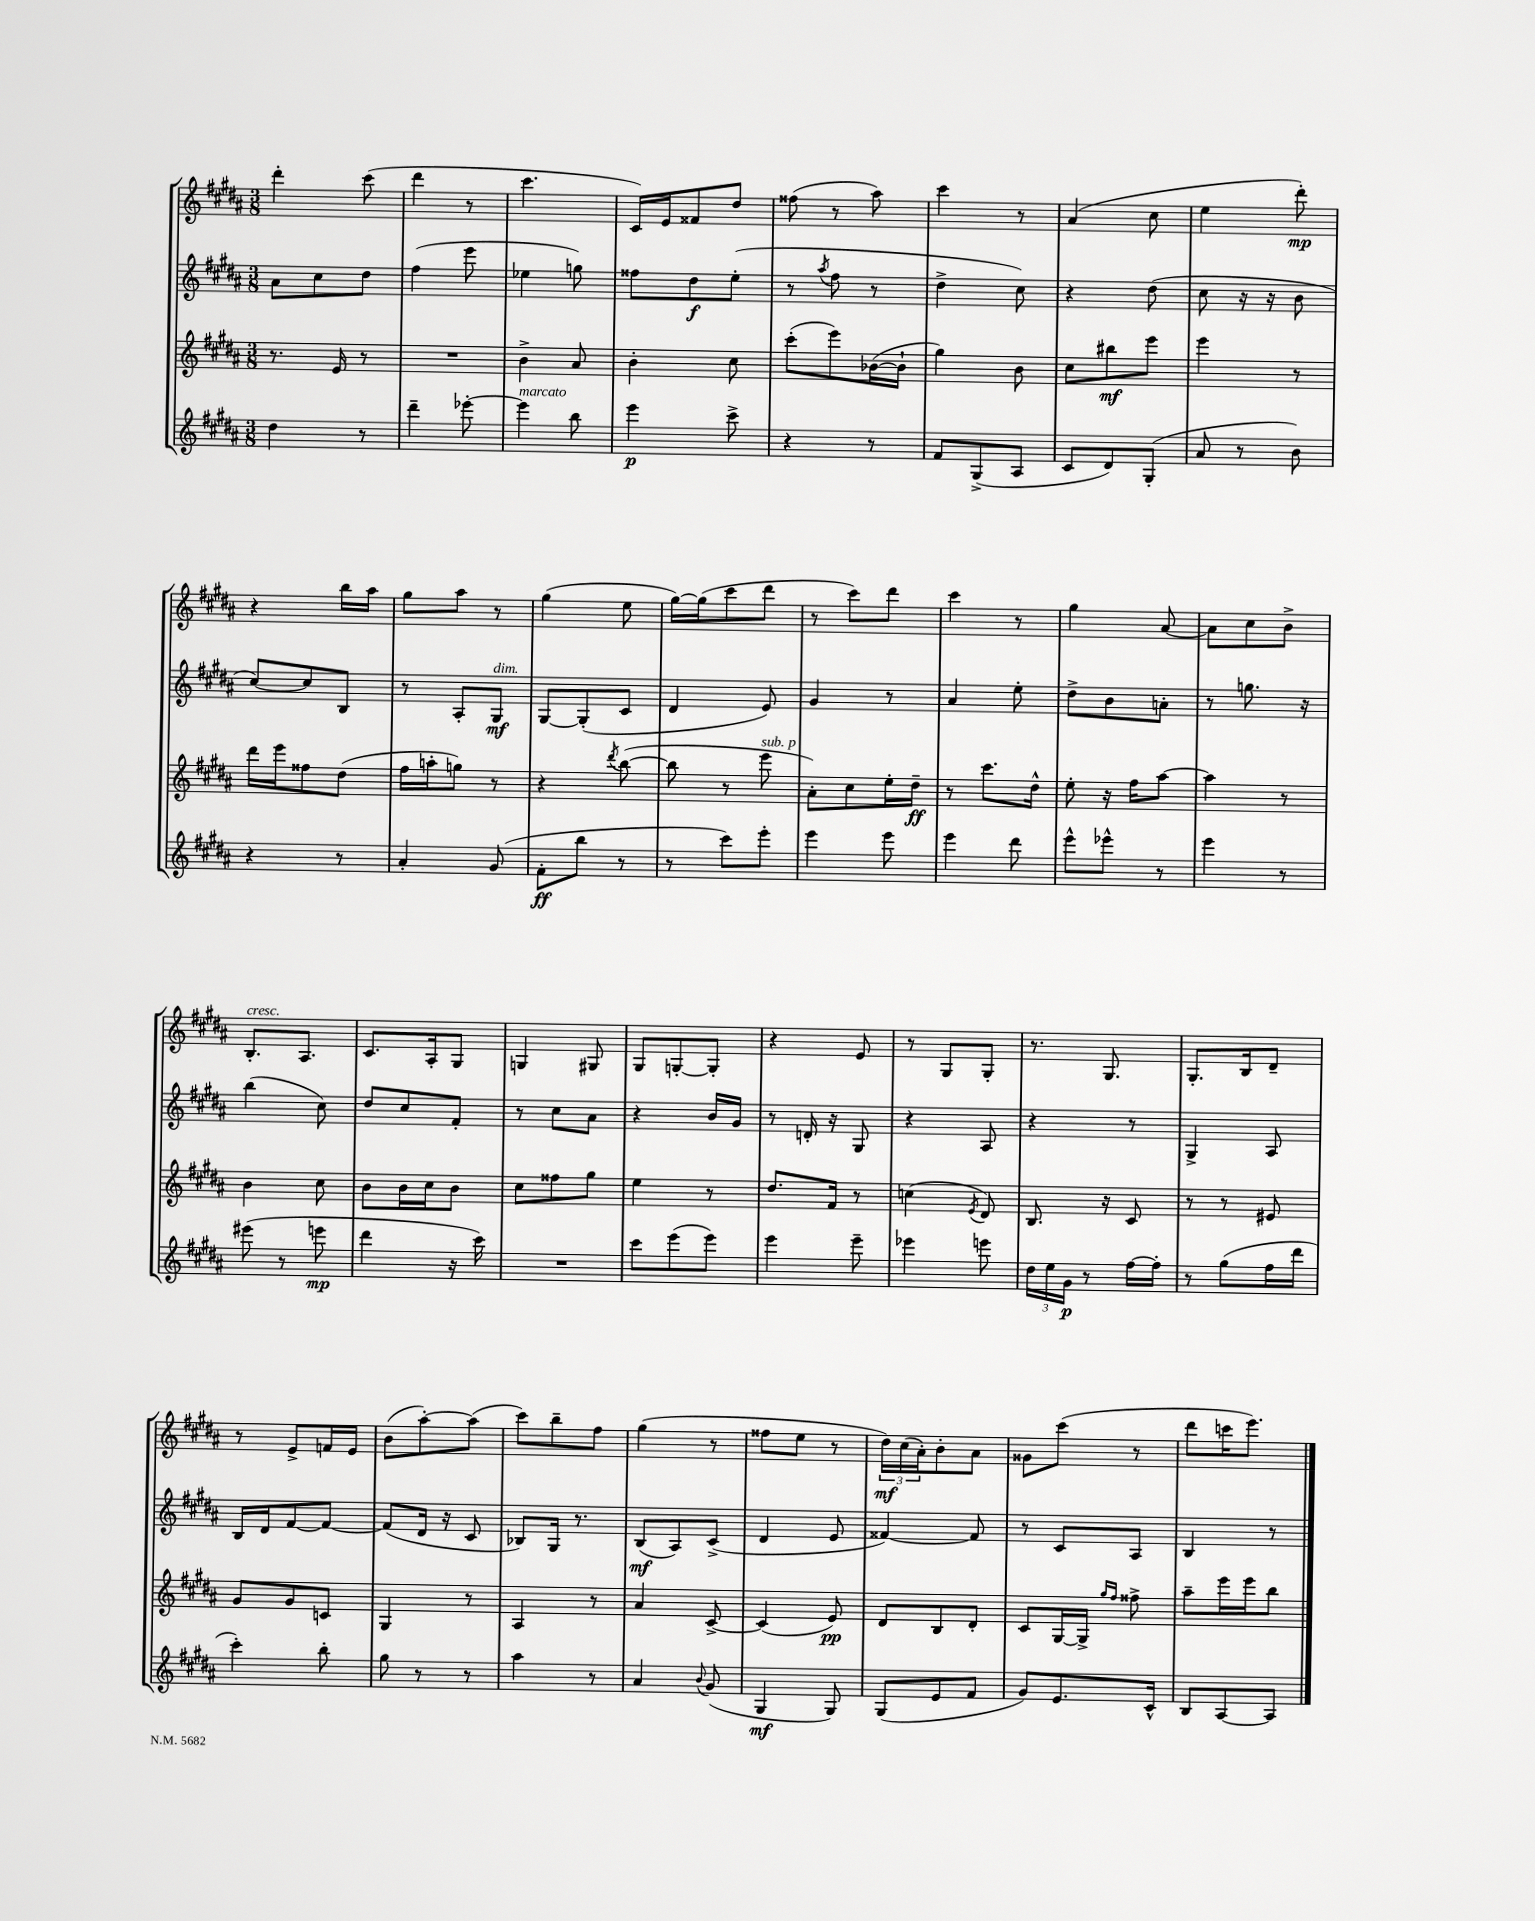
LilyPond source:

<<
\new StaffGroup <<
\new Staff = "s0" {
    \clef treble \key b \major \numericTimeSignature \time 3/8
    dis'''4-. cis'''8( |
    dis'''4 r8 |
    cis'''4. |
    cis'16) e'16 fisis'8 dis''8 |
    fisis''8( r8 ais''8) |
    cis'''4 r8 |
    ais'4( cis''8 |
    e''4 dis'''8-.\mp) |
    r4 b''16 ais''16 |
    gis''8 ais''8 r8 |
    gis''4( e''8 |
    gis''16~) gis''16( cis'''8 dis'''8 |
    r8 cis'''8) dis'''8 |
    cis'''4 r8 |
    gis''4 ais'8~ |
    ais'8 cis''8 b'8-> |
    b8.-.^\markup { \italic "cresc." } ais8. |
    cis'8. ais16-. gis8 |
    g4 gis8 |
    gis8 g8~-. g8-. |
    r4 e'8 |
    r8 gis8 gis8-. |
    r8. gis8. |
    gis8.-. b16 dis'8-- |
    r8 e'8-> f'16 e'16 |
    b'8( ais''8~-.) ais''8( |
    cis'''8) b''8-- fis''8 |
    gis''4( r8 |
    fisis''8 e''8 r8 |
    \tuplet 3/2 { dis''16\mf) cis''16( ais'16-.) } b'8-. ais'8 |
    gisis'8 cis'''8( r8 |
    dis'''8 c'''16 e'''8.) \bar "|." |
}
\new Staff = "s1" {
    \clef treble \key b \major \numericTimeSignature \time 3/8
    ais'8 cis''8 dis''8 |
    fis''4( e'''8 |
    ees''4 g''8) |
    fisis''8 dis''8\f e''8-.( |
    r8 \acciaccatura { ais''8 } fis''8 r8 |
    dis''4-> cis''8) |
    r4 dis''8( |
    cis''8 r16 r16 b'8 |
    cis''8~) cis''8 b8 |
    r8 ais8-. gis8\mf^\markup { \italic "dim." } |
    gis8~ gis8-.( cis'8 |
    dis'4 e'8) |
    gis'4 r8 |
    ais'4 e''8-. |
    dis''8-> b'8 a'8-. |
    r8 g''8. r16 |
    b''4( cis''8) |
    dis''8 cis''8 fis'8-. |
    r8 cis''8 ais'8 |
    r4 b'16 gis'16 |
    r8 d'16-. r16 gis8 |
    r4 ais8 |
    r4 r8 |
    gis4-> ais8 |
    b16 dis'16 fis'8~ fis'8~ |
    fis'8( dis'16 r16 cis'8 |
    bes8) gis16 r8. |
    b8\mf( ais8) cis'8->( |
    dis'4 e'8 |
    fisis'4~) fisis'8 |
    r8 cis'8 ais8 |
    b4 r8 \bar "|." |
}
\new Staff = "s2" {
    \clef treble \key b \major \numericTimeSignature \time 3/8
    r8. e'16 r8 |
    R4. |
    b'4-> ais'8 |
    b'4-. cis''8 |
    cis'''8-.( e'''8) bes'16~( bes'16-! |
    gis''4) b'8 |
    cis''8 bis''8\mf e'''8 |
    e'''4 r8 |
    dis'''16 e'''16 fisis''8 dis''8( |
    fis''16 a''16-. g''8) r8 |
    r4 \acciaccatura { dis'''8 } b''8~( |
    b''8 r8 e'''8^\markup { \italic "sub. p" } |
    ais'8-.) cis''8 e''16-. dis''16--\ff |
    r8 cis'''8. dis''16-^ |
    e''8-. r16 fis''16 ais''8~ |
    ais''4 r8 |
    b'4 cis''8 |
    b'8 b'16 cis''16 b'8 |
    cis''8 fisis''8 gis''8 |
    e''4 r8 |
    dis''8. fis'16 r8 |
    c''4( \acciaccatura { e'8 } dis'8) |
    b8. r16 cis'8 |
    r8 r8 eis'8 |
    gis'8 gis'8 c'8 |
    gis4 r8 |
    ais4 r8 |
    ais'4 cis'8~-> |
    cis'4( e'8\pp) |
    dis'8 b8 dis'8-. |
    cis'8 gis16~ gis16-> \grace { gis''16 fis''16 } fisis''8-> |
    ais''8-- e'''16 e'''16 b''8 \bar "|." |
}
\new Staff = "s3" {
    \clef treble \key b \major \numericTimeSignature \time 3/8
    dis''4 r8 |
    dis'''4-- ees'''8~-. |
    ees'''4^\markup { \italic "marcato" } b''8 |
    e'''4\p cis'''8-> |
    r4 r8 |
    fis'8 gis8->( ais8 |
    cis'8 dis'8) gis8-.( |
    ais'8 r8 b'8) |
    r4 r8 |
    ais'4-. gis'8( |
    fis'8-.\ff b''8 r8 |
    r8 cis'''8) e'''8-. |
    e'''4 e'''8 |
    e'''4 dis'''8 |
    e'''8-^ ees'''8-^ r8 |
    e'''4 r8 |
    eis'''8( r8 e'''8\mp |
    dis'''4 r16 cis'''16) |
    R4. |
    cis'''8 e'''8( e'''8) |
    e'''4 e'''8-- |
    ees'''4 e'''8 |
    \tuplet 3/2 { dis''16 e''16 gis'16\p } r8 fis''16~ fis''16-. |
    r8 gis''8( fis''16 dis'''16 |
    cis'''4-.) b''8-. |
    gis''8 r8 r8 |
    ais''4 r8 |
    ais'4 \appoggiatura { b'8 } gis'8( |
    gis4\mf gis8) |
    gis8( e'8 fis'8 |
    gis'8) e'8. cis'16-^ |
    b8 ais8~ ais8 \bar "|." |
}
>>
>>
\layout { \context { \Score \remove "Bar_number_engraver" } }
